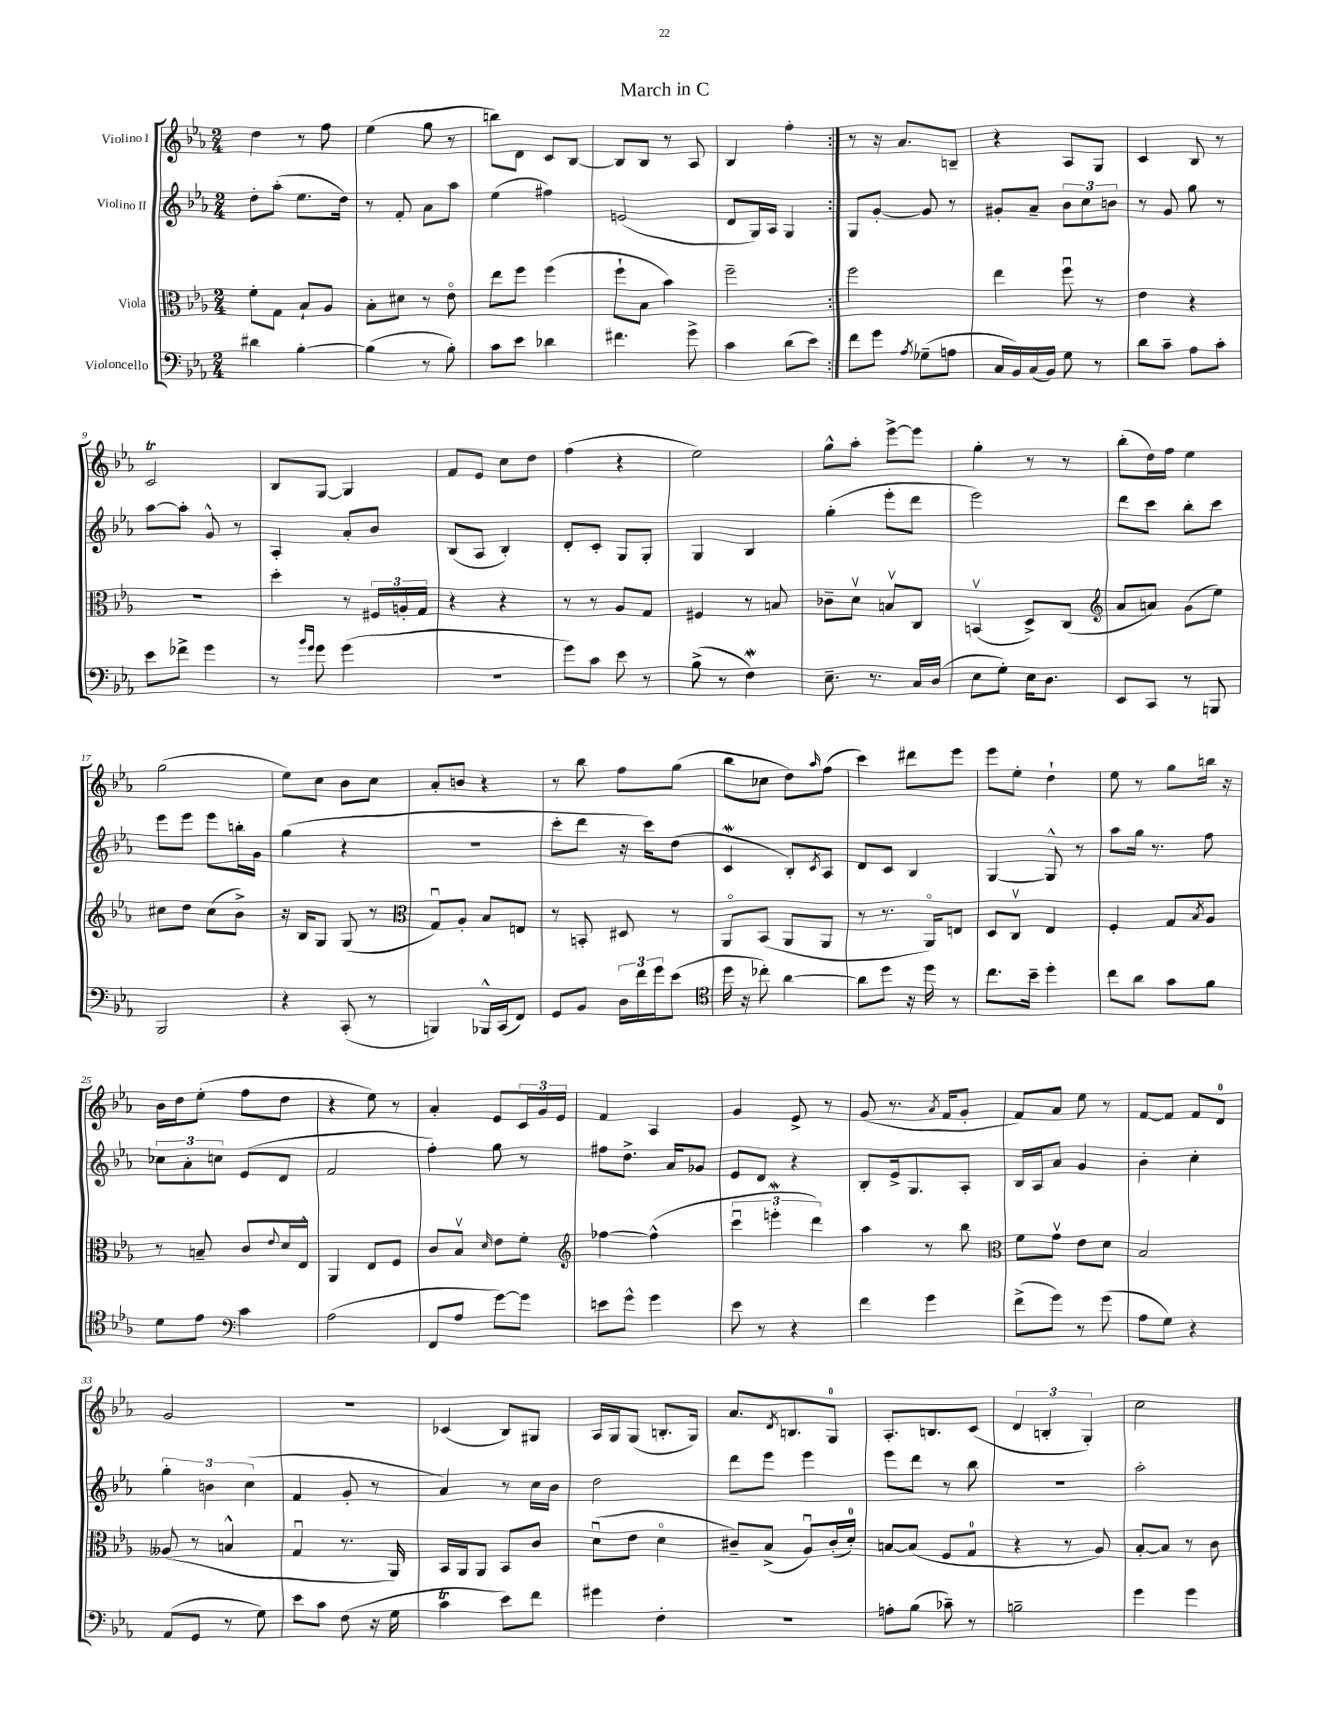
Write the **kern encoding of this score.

**kern	**kern	**kern	**kern
*part4	*part3	*part2	*part1
*staff4	*staff3	*staff2	*staff1
*I"Violoncello	*I"Viola	*I"Violino II	*I"Violino I
*clefF4	*clefC3	*clefG2	*clefG2
*k[b-e-a-]	*k[b-e-a-]	*k[b-e-a-]	*k[b-e-a-]
*M2/4	*M2/4	*M2/4	*M2/4
=1	=1	=1	=1
4d#X\	8f'\L	8dd'\L	4dd\
.	8G\J	(8aa-'\J	.
[4B-'\	8B-`/L	8.ee-\L	8r
.	8A-/J	.	8ff\
.	.	16dd\Jk)	.
=2	=2	=2	=2
(4B-\]	8B-'\L	8r	(4ee-\
.	8d#X\J	8f'/	.
8r	8r	8a-\L	8gg\
8B-'\)	8e-\	8aa-\J	8r
=3	=3	=3	=3
8c\L	8ee-\L	(4ee-\	8bbn\L)
8e-\J	8ff\J	.	8d\J
4d-X\	(4ff\	4ff#X\)	8c/L
.	.	.	[8B-/J
=4	=4	=4	=4
4.f#X\	8ff`\L	(2en/	8B-/L]
.	8B-\J	.	8B-/J
.	4b-\)	.	8r
8g^\	.	.	8A-/
=5	=5	=5	=5
4c\	2ff~\	8d/L	4B-/
.	.	16G/L)	.
.	.	16A-/JJ	.
(8d\L	.	4G/	4ff'\
8e-\J)	.	.	.
=6:|!	=6:|!	=6:|!	=6:|!
8f\L	2ff\	8G/L	8r
8g\J	.	[8g'/J	16r
.	.	.	8.a-/L
8qA-/	.	.	.
(8G-X~\L	.	8g/]	.
8An\J	.	8r	8Bn~/J
=7	=7	=7	=7
16C/LL	4ee-\	8g#X'/L	4r
16BB-/)	.	.	.
(16C/	.	8a-~/J	.
16BB-/JJ)	.	.	.
8G\	8ffu\	12b-\L	8A-/L
.	.	12cc\	.
8r	8r	.	8G/J
.	.	12bn\J	.
=8	=8	=8	=8
8d\L	4e-\	8r	4c/
8c~\J	.	8g/	.
8A-\L	4r	8gg\	8B-/
8c'\J	.	8r	8r
!!LO:LB:g=z
=9	=9	=9	=9
8e-\L	2r	[8aa-\L	2cT/
8f-X^\J	.	8aa-'\J]	.
4g\	.	8g^^/	.
.	.	8r	.
=10	=10	=10	=10
8r	4dd'\	4A-'/	8B-/L
16qqb-/LL	.	.	.
16qqg/JJ	.	.	.
8g\	.	.	[8G/J
(4g\	8r	8a-'/L	4G/]
.	24F#X/LL	8b-/J	.
.	24An'/	.	.
.	24G/JJ	.	.
=11	=11	=11	=11
2r	4r	(8B-/L	8f/L
.	.	8A-/J	8e-/J
.	4r	4B-'/)	8cc\L
.	.	.	8dd\J
=12	=12	=12	=12
8g\L)	8r	8d'/L	(4ff\
8c\J	8r	8c'/J	.
8e-\	8A-/L	8G/L	4r
8r	8G/J	8G'/J	.
=13	=13	=13	=13
(8B-^\	4F#X/	4G/	2ee-\)
8r	.	.	.
4FW\)	8r	4B-/	.
.	8Bn/	.	.
=14	=14	=14	=14
8.E-~\	8c-X~\L	(4gg'\	8gg^^\L
.	8dv\J	.	8aa-'\J
8.r	.	.	.
.	8Bnv/L	8eee-'\L	[8eee-^\L
16C/LL	8C/J	8ddd\J	8eee-\J]
(16D/JJ	.	.	.
=15	=15	=15	=15
8E-\L	(4BBnv/	2eee-\)	4gg'\
8G'\J)	.	.	.
16E-\KL	8D^/L)	.	8r
8.D\J	.	.	.
.	(8C/J	.	8r
=16	=16	=16	=16
*	*clefG2	*	*
8EE-/L	8a-/L	8ddd\L	(8bb-'\L
8CC/J	8an/J)	8ccc\J	16dd\L)
.	.	.	16ff\JJ
8r	(8g\L	8bb-'\L	4ee-\
8BBBn/	8ee-\J)	8ccc\J	.
!!LO:LB:g=z
=17	=17	=17	=17
2BBB-/	8cc#X\L	8eee-\L	(2gg\
.	8dd\J	8eee-\J	.
.	(8cc#\L	8eee-\L	.
.	8b-^\J)	16bbn'\L	.
.	.	16g\JJ	.
=18	=18	=18	=18
4r	16r	(4gg\	8ee-\L)
.	16B-/KL	.	.
.	8G/J	.	8cc\J
(8CC'/	(8G/	4r	8b-\L
8r	8r	.	8cc\J
=19	=19	=19	=19
*	*clefC3	*	*
4BBBn/)	8Gu/L)	2r	8a-'/L
.	8A-'/J	.	8bn/J
16BBB-X^^/LL	8B-/L	.	4r
(16CC/J	.	.	.
8FF/J)	8En/J	.	.
=20	=20	=20	=20
8GG/L	8r	8ccc'\L	8r
8BB-/J	8BBn'/	8ddd\J	8bb-\
24D\LL	8D#X/	16r	8ff\L
24f\	.	.	.
.	.	16ccc\KL)	.
24g\J	.	.	.
(8e-\J	8r	(8dd\J	(8gg\J
=21	=21	=21	=21
*clefC4	*	*	*
16dd\	8AA-/L	4cW/	8bb-\L
16r	.	.	.
8cc-X'\)	(8BB-/J	.	8cc-X\J
[4a-\	8AA-/L	8B-'/L)	8dd\L)
.	.	8qc/	16qqaa-/
.	8AA-/J	8A-/J	(8ff\J
=22	=22	=22	=22
8a-\L]	8r	8d/L	4ccc\)
8dd\J	8.r	8c/J	.
16r	.	4B-/	8ddd#X\L
16dd\	16AA-/KL)	.	.
8r	8En/J	.	8eee-\J
=23	=23	=23	=23
8.cc\L	8D/L	[4G/	8eee-\L
.	8Cv/J	.	8ee-'\J
16b-~\Jk	.	.	.
4dd'\	4E-/	8G^^/]	4dd`\
.	.	8r	.
=24	=24	=24	=24
8cc\L	4F'/	8aa-\L	8ee-\
8a-\J	.	16gg\Jk	8r
.	.	8.r	.
8g\L	8G/L	.	8gg\L
.	8qB-/	.	.
8f\J	8A-/J	8ff\	16bbn\Jk
.	.	.	16r
!!LO:LB:g=z
=25	=25	=25	=25
8d\L	8r	12cc-X\L	16b-\LL
.	.	.	16dd\J
.	.	12a-'\	.
8e-\J	8Bn~/	.	(8ee-'\J
.	.	12ccn\J	.
*clefF4	*	*	*
4c\	8c/L	(8e-/L	8ff\L
.	8qqe-/	.	.
.	16d/L	8d/J	8dd\J
.	16E-^^/JJ	.	.
=26	=26	=26	=26
(2A-\	4AA-/	2f/	4r
.	8E-/L	.	8ee-\)
.	8F/J	.	8r
=27	=27	=27	=27
8FF/L	8c/L	4ff'\)	4a-'/
8A-/J	8B-v/J	.	.
.	16qqd/	.	.
[8g\L)	8e-\L	8gg\	8e-/L
8g\J]	8f'\J	8r	24c/L
.	.	.	24g/
.	.	.	24e-/JJ
=28	=28	=28	=28
*	*clefG2	*	*
8en\L	[4ff-X\	8ff#X\L	4f/
8g^^\J	.	8.dd^\J	.
4g\	(4ff-^^\]	.	4A-/
.	.	16a-/KL	.
.	.	8g-X/J	.
=29	=29	=29	=29
8e-\	6cccu\	8e-/L	4g/
8r	.	8d/J	.
.	6eeenW'\	.	.
4r	.	4r	8e-^/
.	6ddd\)	.	.
.	.	.	8r
=30	=30	=30	=30
4f\	4aa-\	8B-'/L	(8g/
.	.	16e-^/k	8.r
.	.	8.G/	.
4g\	8r	.	.
.	.	.	8qa-/
.	.	.	16f/KL
.	8bb-\	8A-'/J	8g'/J
=31	=31	=31	=31
*	*clefC3	*	*
(8f^\L	8f\L	16B-/LL	8f/L)
.	.	16A-/J	.
8g\J)	8gv\J	8a-/J	8a-/J
8r	8e-\L	4g/	8ee-\
(8g\	8d\J	.	8r
=32	=32	=32	=32
8A-\L	2B-/	4b-'\	[8f/L
8G\J)	.	.	8f/J]
4r	.	4cc'\	8f/L
.	.	.	8d/J
!!LO:LB:g=z
=33	=33	=33	=33
(8AA-/L	(8A--X/	6gg'\	2g/
8GG/J	8r	.	.
.	.	6bn\	.
8r	4Bn^^/	.	.
.	.	(6cc\	.
8G\)	.	.	.
=34	=34	=34	=34
8e-\L	4Gu/	4f/	2r
8c\J	.	.	.
(8F\	8.r	8g'/	.
16r	.	8r	.
16G\	16AA-/)	.	.
=35	=35	=35	=35
4cT\	16BB-/LL	4a-/)	(4c-X/
.	16AA-/J	.	.
.	8AA-/J	.	.
8e-\L)	8BB-/L	8r	8B-/L)
8f\J	8c/J	16cc\LL	8G#X/J
.	.	16b-\JJ	.
=36	=36	=36	=36
4g#X\	(8du\L	2dd\	16A-/LL
.	.	.	16G/J
.	8e-\J	.	(8G/J
4F'\	4d\	.	8.Bn'/L
.	.	.	16G/Jk)
=37	=37	=37	=37
2r	8c#X~/L)	8ddd\L	8.a-/L
.	(8B-^/J	8eee-\J	.
.	.	.	8qd/
.	.	.	8.Bn/
.	8A-u/L)	4eee-\	.
.	(16c#'/L	.	8G/J
.	16d'/JJ)	.	.
=38	=38	=38	=38
8An'\L	[8Bn/L	8eee-\L	8.A-'/L
(8B-\J	(8B/J]	8ddd\J	.
.	.	.	8.Bn/
8c-X~\)	8F/L	8r	.
8r	8G/J	8bb-\	(8c/J
=39	=39	=39	=39
2Bn~\	4r	2r	6d/
.	.	.	6Bn'/
.	8r	.	.
.	.	.	6G'/)
.	8A-/)	.	.
=40	=40	=40	=40
4g\	[8B-'/L	2aa-'\	2cc\
.	8B-/J]	.	.
4g\	8r	.	.
.	8c\	.	.
==	==	==	==
*-	*-	*-	*-
